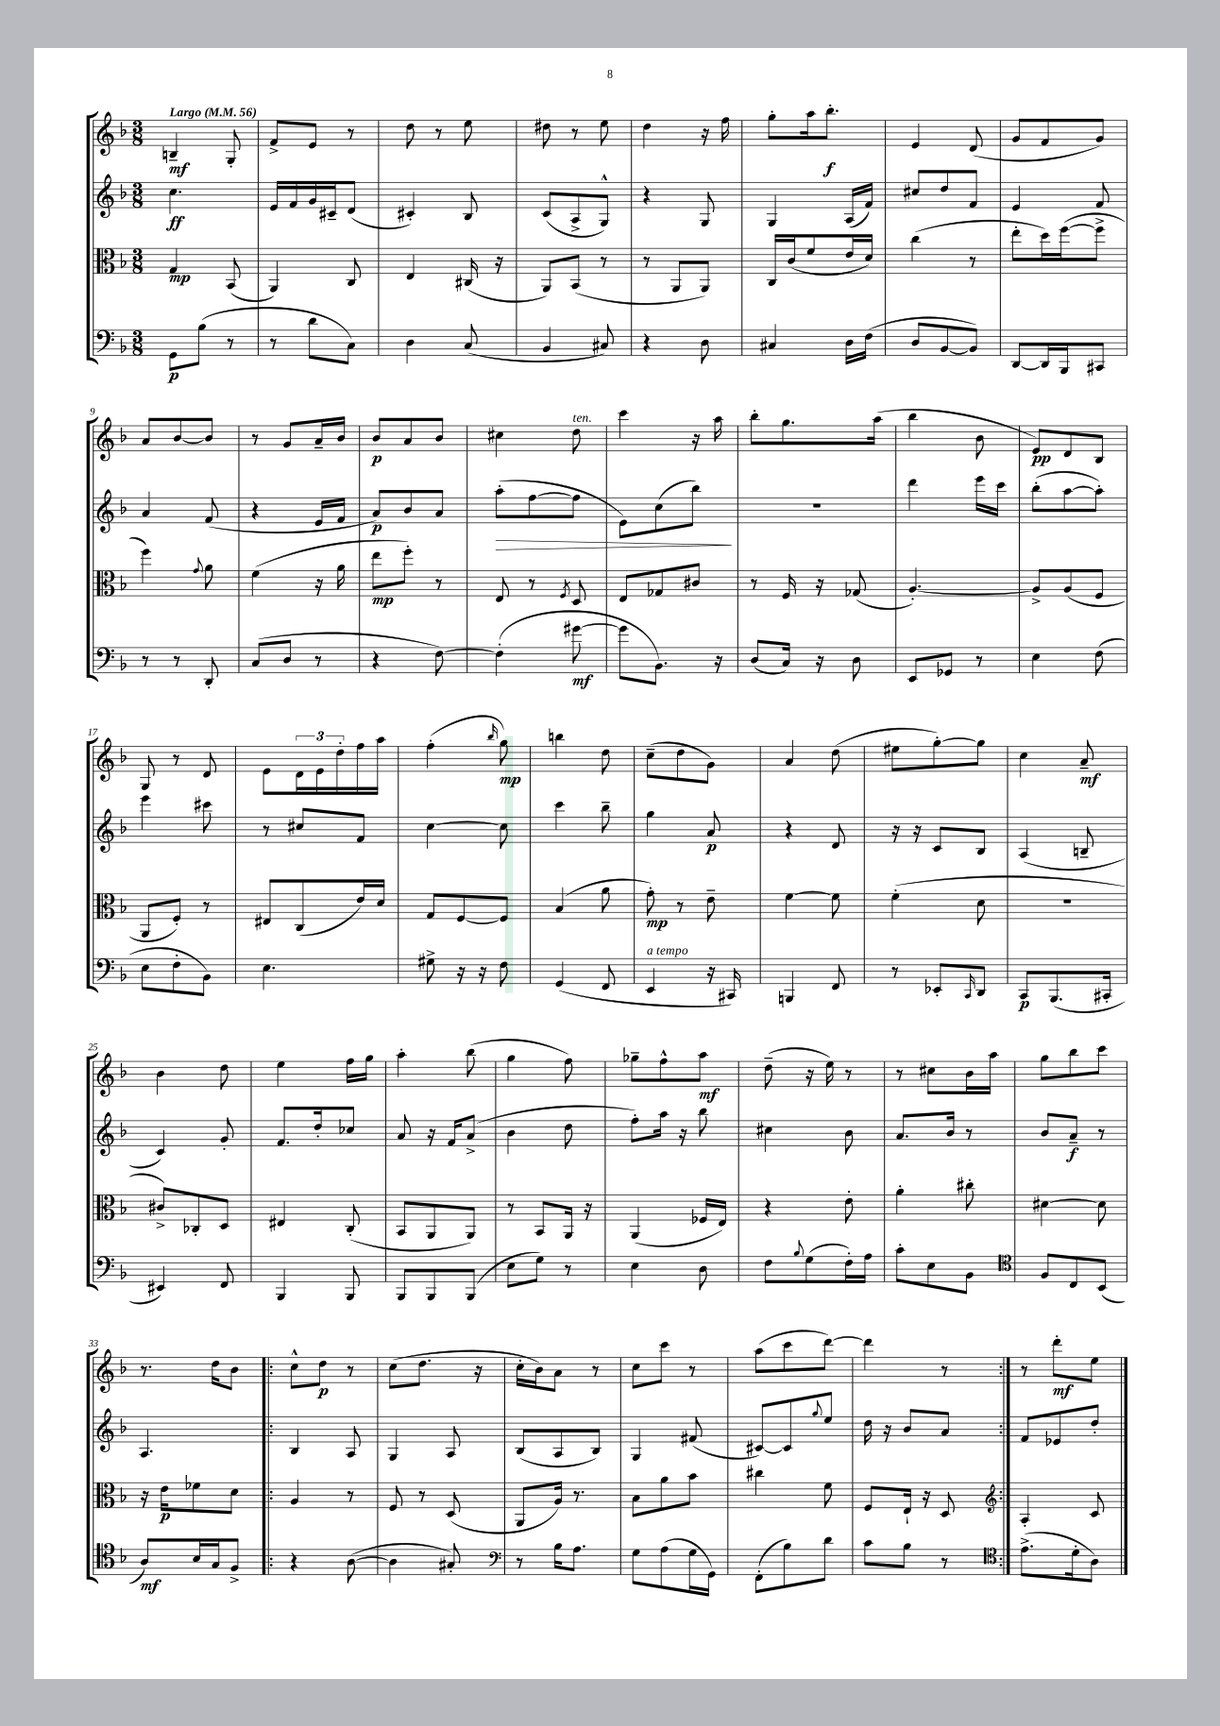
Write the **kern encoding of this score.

**kern	**dynam	**kern	**dynam	**kern	**dynam	**kern	**dynam
*part4	*part4	*part3	*part3	*part2	*part2	*part1	*part1
*staff4	*staff4	*staff3	*staff3	*staff2	*staff2	*staff1	*staff1
*clefF4	*	*clefC3	*	*clefG2	*	*clefG2	*
*k[b-]	*	*k[b-]	*	*k[b-]	*	*k[b-]	*
*M3/8	*	*M3/8	*	*M3/8	*	*M3/8	*
*MM56	*	*MM56	*	*MM56	*	*MM56	*
=1	=1	=1	=1	=1	=1	=1	=1
!	!	!	!	!	!	!LO:TX:a:B:t=Largo	!
8GG\L	p	4G/	mp	4.cc\	ff	4Bn~/	mf
(8B-\J	.	.	.	.	.	.	.
8r	.	(8BB-/	.	.	.	8G'/	.
=2	=2	=2	=2	=2	=2	=2	=2
8r	.	4AA/)	.	16e/LL	.	8f^/L	.
.	.	.	.	16f/	.	.	.
8d\L	.	.	.	16g/	.	8e/J	.
.	.	.	.	16c#X~/J	.	.	.
8C\J)	.	8C/	.	(8d/J	.	8r	.
=3	=3	=3	=3	=3	=3	=3	=3
4D\	.	4E/	.	4c#X'/)	.	8dd\	.
.	.	.	.	.	.	8r	.
(8C/	.	(16C#X/	.	8B-/	.	8ee\	.
.	.	16r	.	.	.	.	.
=4	=4	=4	=4	=4	=4	=4	=4
4BB-/	.	8AA/L)	.	(8c/L	.	8dd#X\	.
.	.	(8BB-/J	.	8A^/	.	8r	.
8C#X/)	.	8r	.	8G^^/J)	.	8ee\	.
=5	=5	=5	=5	=5	=5	=5	=5
4r	.	8r	.	4r	.	4dd\	.
.	.	8AA/L	.	.	.	.	.
8D\	.	8AA/J)	.	8G/	.	16r	.
.	.	.	.	.	.	16ff\	.
=6	=6	=6	=6	=6	=6	=6	=6
4C#X/	.	16C/LL	.	4G/	.	8gg'\L	.
.	.	(16c/J	.	.	.	.	.
.	.	8f/	.	.	.	16aa\k	.
.	.	.	.	.	.	8.bb-'\J	f
16D\LL	.	16e/L	.	(16A/LL	.	.	.
(16F\JJ	.	16d/JJ)	.	16f/JJ)	.	.	.
=7	=7	=7	=7	=7	=7	=7	=7
8D/L	.	(4cc\	.	8cc#X/L	.	4e/	.
[8BB-/	.	.	.	8dd/	.	.	.
8BB-/J])	.	8r	.	8f/J	.	(8d/	.
=8	=8	=8	=8	=8	=8	=8	=8
[8DD/L	.	8ee'\L	.	4e/	.	8g/L	.
16DD/L]	.	16dd\L)	.	.	.	8f/	.
16BBB-/J	.	([16ff\J	.	.	.	.	.
8CC#X/J	.	8ff^\J]	.	8f/	.	8g/J)	.
!!LO:LB:g=z
=9	=9	=9	=9	=9	=9	=9	=9
8r	.	4ff\)	.	4a/	.	8a/L	.
8r	.	.	.	.	.	[8b-/	.
.	.	8qqg/	.	.	.	.	.
8DD'/	.	8a\	.	(8f/	.	8b-/J]	.
=10	=10	=10	=10	=10	=10	=10	=10
(8C/L	.	(4f\	.	4r	.	8r	.
8D/J	.	.	.	.	.	8g/L	.
8r	.	16r	.	16e/LL	.	16a~/L	.
.	.	16a\	.	16f/JJ	.	16b-/JJ	.
=11	=11	=11	=11	=11	=11	=11	=11
4r	.	8ee\L	mp	8a/L)	p	8b-/L	p
.	.	8ff'\J)	.	8b-/	.	8a/	.
[8F\)	.	8r	.	8a/J	.	8b-/J	.
=12	=12	=12	=12	=12	=12	=12	=12
!	!	!	!	!	!LO:HP:b	!	!
(4F'\]	.	8E/	.	(8aa'\L	>	4cc#X\	.
.	.	8r	.	[8ff\	.	.	.
.	.	8qF/	.	.	.	.	.
!	!	!	!	!	!	!LO:TX:a:i:t=ten.	!
[8g#X\	mf	8D/	.	8ff\J]	.	8dd\	.
=13	=13	=13	=13	=13	=13	=13	=13
8g#\L]	.	8E/L	.	8e\L)	.	4ccc\	.
8.BB-\J)	.	8G-X/	.	(8cc\	.	.	.
.	.	8c#X/J	.	8bb-\J)	.	16r	.
16r	.	.	.	.	.	16aa\	.
.	.	.	.	.	]	.	.
=14	=14	=14	=14	=14	=14	=14	=14
(8D/L	.	8r	.	4.r	.	8bb-'\L	.
16C/Jk)	.	16F/	.	.	.	8.gg\	.
16r	.	16r	.	.	.	.	.
8D\	.	(8G-X/	.	.	.	.	.
.	.	.	.	.	.	(16aa\Jk	.
=15	=15	=15	=15	=15	=15	=15	=15
8EE/L	.	[4.A'/)	.	4ddd\	.	4bb-\	.
8GG-X/J	.	.	.	.	.	.	.
8r	.	.	.	16eee\LL	.	8b-\	.
.	.	.	.	16ccc\JJ	.	.	.
=16	=16	=16	=16	=16	=16	=16	=16
4E\	.	8A^/L]	.	(8bb-'\L	.	8e/L)	pp
.	.	(8A/	.	[8aa\	.	8d/	.
(8F\	.	8F/J	.	8aa'\J])	.	8B-/J	.
!!LO:LB:g=z
=17	=17	=17	=17	=17	=17	=17	=17
8E\L	.	8AA/L	.	4eee\	.	8G/	.
8F'\	.	8F'/J)	.	.	.	8r	.
8BB-\J)	.	8r	.	8ccc#X\	.	8d/	.
=18	=18	=18	=18	=18	=18	=18	=18
4.E\	.	8E#X/L	.	8r	.	8e\L	.
.	.	(8C/	.	8cc#X/L	.	24d\L	.
.	.	.	.	.	.	24e\	.
.	.	.	.	.	.	24dd'\	.
.	.	16e/L)	.	8f/J	.	16ff\	.
.	.	16d/JJ	.	.	.	16aa\JJ	.
=19	=19	=19	=19	=19	=19	=19	=19
8G#X^\	.	8G/L	.	[4cc\	.	(4ff'\	.
16r	.	[8F/	.	.	.	.	.
16r	.	.	.	.	.	.	.
.	.	.	.	.	.	16qqbb-/	.
8F\	.	8F/J]	.	8cc\]	.	8gg\)	mp
=20	=20	=20	=20	=20	=20	=20	=20
(4GG/	.	(4B-/	.	4ccc\	.	4bbn\	.
8FF/	.	8a\	.	8bb-~\	.	8dd\	.
=21	=21	=21	=21	=21	=21	=21	=21
!LO:TX:a:i:t=a tempo	!	!	!	!	!	!	!
4EE/	.	8g'\)	mp	4gg\	.	(8cc~\L	.
.	.	8r	.	.	.	8dd\	.
16r	.	8e~\	.	8a/	p	8g\J)	.
16CC#X/)	.	.	.	.	.	.	.
=22	=22	=22	=22	=22	=22	=22	=22
4BBBn/	.	[4f\	.	4r	.	4a/	.
8FF/	.	8f\]	.	8d/	.	(8dd\	.
=23	=23	=23	=23	=23	=23	=23	=23
8r	.	(4f'\	.	16r	.	8ee#X\L	.
.	.	.	.	16r	.	.	.
8EE-X'/L	.	.	.	8c/L	.	[8gg'\)	.
16qqCC/	.	.	.	.	.	.	.
8DD/J	.	8d\	.	8B-/J	.	8gg\J]	.
=24	=24	=24	=24	=24	=24	=24	=24
8CC/L	p	4.r	.	(4A/	.	4cc\	.
(8.BBB-/	.	.	.	.	.	.	.
.	.	.	.	8Bn~/	.	8a~/	mf
16CC#X'/Jk	.	.	.	.	.	.	.
!!LO:LB:g=z
=25	=25	=25	=25	=25	=25	=25	=25
4EE#X/)	.	8c#X^/L)	.	4c/)	.	4b-\	.
.	.	8C-X'/	.	.	.	.	.
8FF/	.	8D/J	.	8g'/	.	8dd\	.
=26	=26	=26	=26	=26	=26	=26	=26
4BBB-/	.	4E#X/	.	8.f/L	.	4ee\	.
.	.	.	.	16dd'/k	.	.	.
8BBB-/	.	(8C'/	.	8cc-X/J	.	16ff\LL	.
.	.	.	.	.	.	16gg\JJ	.
=27	=27	=27	=27	=27	=27	=27	=27
8BBB-/L	.	8BB-/L	.	8a/	.	4aa'\	.
8BBB-/	.	8AA/	.	16r	.	.	.
.	.	.	.	16f/KL	.	.	.
(8BBB-/J	.	8AA/J)	.	(8a^/J	.	(8bb-\	.
=28	=28	=28	=28	=28	=28	=28	=28
8E\L	.	8r	.	4b-\	.	4gg\	.
8G\J)	.	8BB-/L	.	.	.	.	.
8r	.	16AA/Jk	.	8dd\	.	8ff\)	.
.	.	16r	.	.	.	.	.
=29	=29	=29	=29	=29	=29	=29	=29
4E\	.	(4AA/	.	8ff'\L)	.	8gg-X~\L	.
.	.	.	.	16aa\Jk	.	8ff^^\	.
.	.	.	.	16r	.	.	.
8D\	.	16F-X/LL	.	8bb-\	.	8aa\J	mf
.	.	16E/JJ)	.	.	.	.	.
=30	=30	=30	=30	=30	=30	=30	=30
8F\L	.	4r	.	4cc#X\	.	(8dd~\	.
8qqB-/	.	.	.	.	.	.	.
(8G\	.	.	.	.	.	16r	.
.	.	.	.	.	.	16ee\)	.
16F'\L)	.	8e'\	.	8b-\	.	8r	.
16A\JJ	.	.	.	.	.	.	.
=31	=31	=31	=31	=31	=31	=31	=31
8c'\L	.	4a'\	.	8.a/L	.	8r	.
8E\	.	.	.	.	.	8cc#X\L	.
.	.	.	.	16b-/Jk	.	.	.
8BB-\J	.	8cc#X'\	.	8r	.	16b-\L	.
.	.	.	.	.	.	16aa\JJ	.
=32	=32	=32	=32	=32	=32	=32	=32
*clefC4	*	*	*	*	*	*	*
8F/L	.	[4d#X\	.	8b-/L	.	8gg\L	.
8C/	.	.	.	8a~/J	f	8bb-\	.
(8BB-/J	.	8d#\]	.	8r	.	8ccc\J	.
!!LO:LB:g=z
=33	=33	=33	=33	=33	=33	=33	=33
8A/L)	mf	16r	.	4.A/	.	8.r	.
.	.	16e\KL	p	.	.	.	.
16B-/L	.	8f-X\	.	.	.	.	.
16G/J	.	.	.	.	.	16dd\KL	.
8F^/J	.	8d\J	.	.	.	8b-\J	.
=34!|:	=34!|:	=34!|:	=34!|:	=34!|:	=34!|:	=34!|:	=34!|:
4r	.	4A/	.	4B-/	.	8cc^^\L	.
.	.	.	.	.	.	8dd\J	p
([8A\	.	8r	.	8A/	.	8r	.
=35	=35	=35	=35	=35	=35	=35	=35
4A\]	.	8F/	.	4G/	.	(8cc\L	.
.	.	8r	.	.	.	8.dd\J	.
8G#X'/)	.	(8D/	.	8A/	.	.	.
.	.	.	.	.	.	16r	.
=36	=36	=36	=36	=36	=36	=36	=36
*clefF4	*	*	*	*	*	*	*
8r	.	8AA/L	.	(8B-/L	.	16cc'\LL	.
.	.	.	.	.	.	16b-\J)	.
16B-\KL	.	16A/Jk)	.	8A/	.	8a\J	.
8.A\J	.	8.r	.	.	.	.	.
.	.	.	.	8B-/J)	.	8r	.
=37	=37	=37	=37	=37	=37	=37	=37
8G\L	.	8B-\L	.	4G/	.	8cc\L	.
(8A\	.	8a\	.	.	.	8ccc\J	.
16G\L	.	8b-\J	.	(8f#X/	.	8r	.
16GG\JJ)	.	.	.	.	.	.	.
=38	=38	=38	=38	=38	=38	=38	=38
(8FF'\L	.	4cc#X\	.	[8c#X/L)	.	(8aa\L	.
8B-\)	.	.	.	8c#/]	.	8ccc\	.
.	.	.	.	8qqgg/	.	.	.
8d\J	.	8f\	.	8ee/J	.	[8ddd\J)	.
=39	=39	=39	=39	=39	=39	=39	=39
8c\L	.	8F/L	.	16dd\	.	4ddd\]	.
.	.	.	.	16r	.	.	.
8B-\J	.	16E`/Jk	.	8b-/L	.	.	.
.	.	16r	.	.	.	.	.
8r	.	8D/	.	8a/J	.	8r	.
=40:|!	=40:|!	=40:|!	=40:|!	=40:|!	=40:|!	=40:|!	=40:|!
*clefC4	*	*clefG2	*	*	*	*	*
(8.e^\L	.	4A'/	.	8f/L	.	8r	.
.	.	.	.	8e-X/	.	8ddd'\L	mf
16d'\k	.	.	.	.	.	.	.
8A\J)	.	8c/	.	8dd'/J	.	8ee\J	.
==	==	==	==	==	==	==	==
*-	*-	*-	*-	*-	*-	*-	*-
